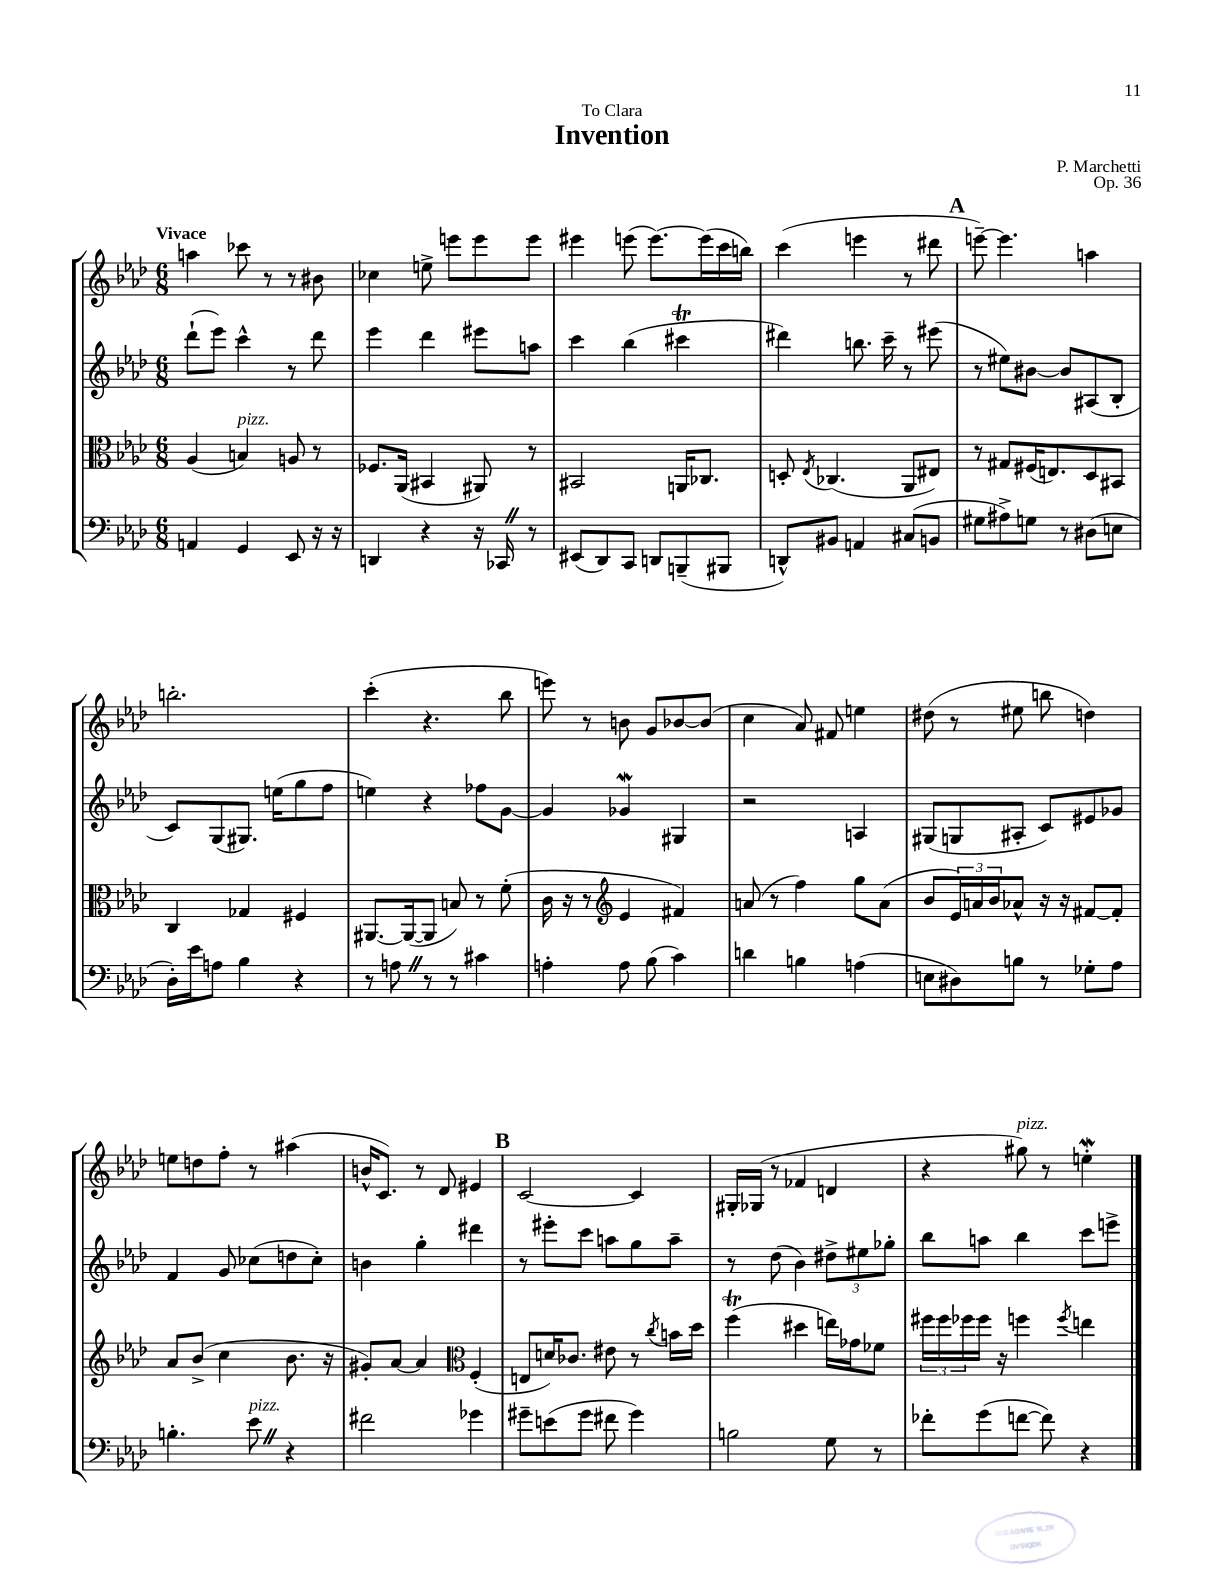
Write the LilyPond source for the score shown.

\header { title = "Invention" composer = "P. Marchetti" dedication = "To Clara" opus = "Op. 36" }
<<
\new StaffGroup <<
\new Staff = "s0" {
    \clef treble \key aes \major \numericTimeSignature \time 6/8 \tempo "Vivace"
    a''4 ces'''8 r8 r8 bis'8 |
    ces''4 e''8-> e'''8 e'''8 e'''8 |
    eis'''4 e'''8( e'''8.~) e'''16( c'''16 b''16) |
    c'''4( e'''4 r8 dis'''8 |
    \mark \markup { \bold "A" } e'''8~--) e'''4. a''4 |
    b''2.-. |
    c'''4-.( r4. bes''8 |
    e'''8) r8 b'8 g'8 bes'8~ bes'8( |
    c''4 aes'8) fis'8 e''4 |
    dis''8( r8 eis''8 b''8 d''4) |
    e''8 d''8 f''8-. r8 ais''4( |
    b'16-^ c'8.) r8 des'8 eis'4 |
    \mark \markup { \bold "B" } c'2~ c'4 |
    gis16-. ges16( r8 fes'4 d'4 |
    r4 gis''8^\markup { \italic "pizz." }) r8 e''4-.\mordent \bar "|." |
}
\new Staff = "s1" {
    \clef treble \key aes \major \numericTimeSignature \time 6/8
    des'''8-!( ees'''8) c'''4-^ r8 des'''8 |
    ees'''4 des'''4 eis'''8 a''8 |
    c'''4 bes''4( cis'''4\trill |
    dis'''4) b''8. c'''16-- r8 eis'''8( |
    \mark \markup { \bold "A" } r8 eis''8) bis'8~ bis'8 ais8( bes8-. |
    c'8) g8( gis8.) e''16( g''8 f''8 |
    e''4) r4 fes''8 g'8~ |
    g'4 ges'4\mordent gis4 |
    r2 a4 |
    gis8( g8 ais8-. c'8) eis'8 ges'8 |
    f'4 g'8 ces''8( d''8 ces''8-.) |
    b'4 g''4-. dis'''4 |
    \mark \markup { \bold "B" } r8 eis'''8-. c'''8 a''8 g''8 a''8-- |
    r8 des''8( bes'4) \tuplet 3/2 { dis''8-> eis''8 ges''8-. } |
    bes''8 a''8 bes''4 c'''8 e'''8-> \bar "|." |
}
\new Staff = "s2" {
    \clef alto \key aes \major \numericTimeSignature \time 6/8
    aes4( b4^\markup { \italic "pizz." }) a8 r8 |
    fes8. aes,16( bis,4 ais,8) r8 |
    bis,2 a,16 ces8. |
    d8-. \acciaccatura { ees8 } ces4.( aes,8 eis8) |
    \mark \markup { \bold "A" } r8 gis8 fis16( e8.) des8 bis,8 |
    c4 ges4 fis4 |
    ais,8.~ ais,16~( ais,8 b8) r8 f'8-.( |
    c'16 r16 r8 \clef treble ees'4 fis'4) |
    a'8( r8 f''4) g''8 a'8( |
    bes'8 \tuplet 3/2 { ees'16) a'16 bes'16 } aes'8-^ r16 r16 fis'8~ fis'8-. |
    aes'8 bes'8->( c''4 bes'8. r16 |
    gis'8-.) aes'8~ aes'4 \clef alto f4-.( |
    \mark \markup { \bold "B" } e8 d'16) ces'8. eis'8 r8 \acciaccatura { c''8 } b'16 des''16 |
    f''4\trill( dis''4 e''16) ges'16 fes'8 |
    \tuplet 3/2 { fis''16 fis''16 fes''16 } fes''16 r16 f''4 \acciaccatura { f''8 } e''4 \bar "|." |
}
\new Staff = "s3" {
    \clef bass \key aes \major \numericTimeSignature \time 6/8
    a,4 g,4 ees,8 r16 r16 |
    d,4 r4 r16 ces,16 \once \override BreathingSign.text = \markup { \musicglyph "scripts.caesura.straight" } \breathe r8 |
    eis,8( des,8) c,8 d,8 b,,8--( bis,,8 |
    d,8-^) bis,8 a,4 cis8( b,8 |
    \mark \markup { \bold "A" } gis8 ais8->) g8 r8 dis8( e8 |
    des16-.) ees'16 a8 bes4 r4 |
    r8 a8 \once \override BreathingSign.text = \markup { \musicglyph "scripts.caesura.straight" } \breathe r8 r8 cis'4 |
    a4-. a8 bes8( c'4) |
    d'4 b4 a4( |
    e8 dis8) b8 r8 ges8-. aes8 |
    b4.-. ees'8^\markup { \italic "pizz." } \once \override BreathingSign.text = \markup { \musicglyph "scripts.caesura.straight" } \breathe r4 |
    fis'2 ges'4 |
    \mark \markup { \bold "B" } gis'8-- e'8( gis'8 fis'8 gis'4) |
    b2 g8 r8 |
    fes'8-. g'8( f'8~ f'8) r4 \bar "|." |
}
>>
>>
\layout { \context { \Score \remove "Bar_number_engraver" } }
